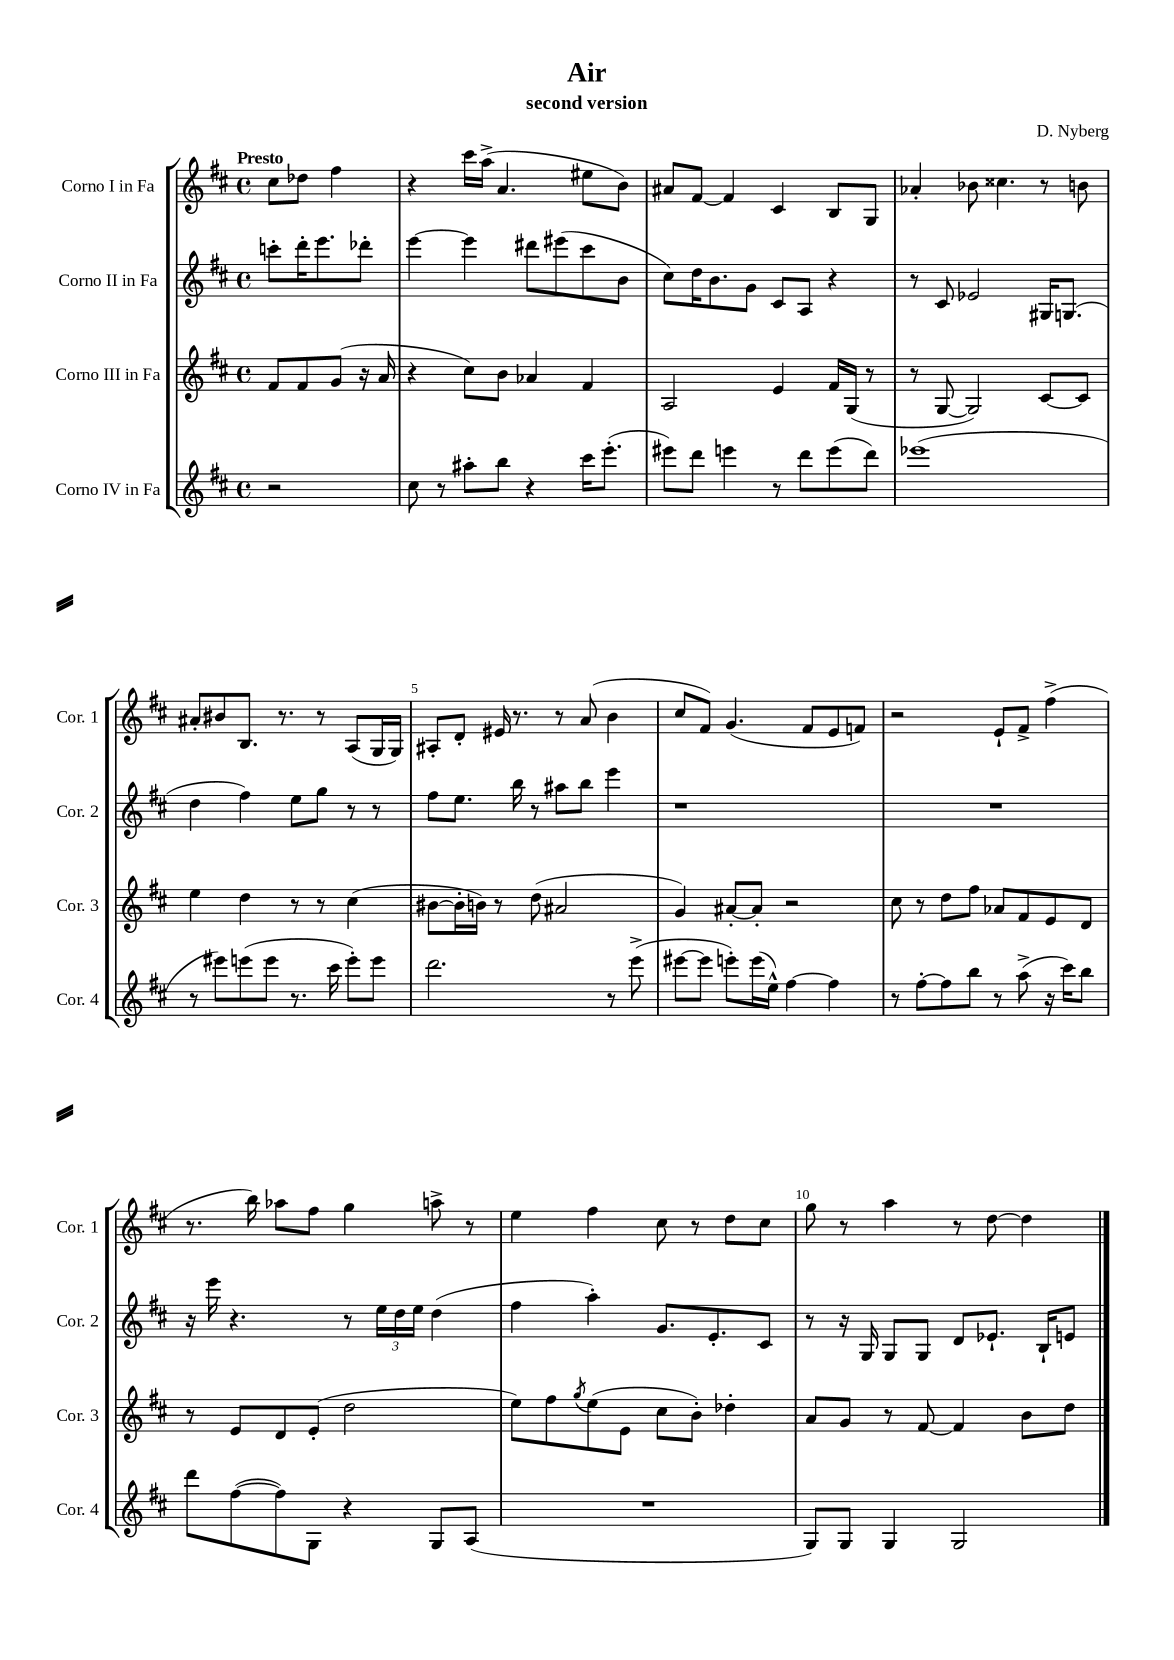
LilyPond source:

\header { title = "Air" composer = "D. Nyberg" subtitle = "second version" }
<<
\new StaffGroup <<
\new Staff = "s0" \with { instrumentName = "Corno I in Fa" shortInstrumentName = "Cor. 1" } {
    \clef treble \key d \major \defaultTimeSignature \time 4/4 \partial 2 \tempo "Presto"
    cis''8 des''8 fis''4 |
    r4 cis'''16 a''16->( a'4. eis''8 b'8) |
    ais'8 fis'8~ fis'4 cis'4 b8 g8 |
    aes'4-. bes'8 cisis''4. r8 b'8 |
    ais'8-. bis'8 b8. r8. r8 a8( g16 g16) |
    ais8-. d'8-. eis'16 r8. r8 a'8( b'4 |
    cis''8 fis'8) g'4.( fis'8 e'8 f'8) |
    r2 e'8-! fis'8-> fis''4->( |
    r8. b''16) aes''8 fis''8 g''4 a''8-> r8 |
    e''4 fis''4 cis''8 r8 d''8 cis''8 |
    g''8 r8 a''4 r8 d''8~ d''4 \bar "|." |
}
\new Staff = "s1" \with { instrumentName = "Corno II in Fa" shortInstrumentName = "Cor. 2" } {
    \clef treble \key d \major \defaultTimeSignature \time 4/4 \partial 2
    c'''8-. d'''16-. e'''8. des'''8-. |
    e'''4~ e'''4 dis'''8 eis'''8( cis'''8 b'8 |
    cis''8) d''16 b'8. g'8 cis'8 a8 r4 |
    r8 cis'8 ees'2 gis16 g8.( |
    d''4 fis''4) e''8 g''8 r8 r8 |
    fis''8 e''8. b''16 r8 ais''8 b''8 e'''4 |
    r1 |
    R1 |
    r16 e'''16 r4. r8 \tuplet 3/2 { e''16 d''16 e''16 } d''4( |
    fis''4 a''4-.) g'8. e'8.-. cis'8 |
    r8 r16 g16 g8 g8 d'8 ees'8.-! b16-! e'8 \bar "|." |
}
\new Staff = "s2" \with { instrumentName = "Corno III in Fa" shortInstrumentName = "Cor. 3" } {
    \clef treble \key d \major \defaultTimeSignature \time 4/4 \partial 2
    fis'8 fis'8 g'8( r16 a'16 |
    r4 cis''8) b'8 aes'4 fis'4 |
    a2 e'4 fis'16 g16( r8 |
    r8 g8~ g2) cis'8~ cis'8 |
    e''4 d''4 r8 r8 cis''4( |
    bis'8~ bis'16-. b'16) r8 d''8( ais'2 |
    g'4) ais'8~-. ais'8-. r2 |
    cis''8 r8 d''8 fis''8 aes'8 fis'8 e'8 d'8 |
    r8 e'8 d'8 e'8-.( d''2 |
    e''8) fis''8 \acciaccatura { g''8 } e''8( e'8 cis''8 b'8-.) des''4-. |
    a'8 g'8 r8 fis'8~ fis'4 b'8 d''8 \bar "|." |
}
\new Staff = "s3" \with { instrumentName = "Corno IV in Fa" shortInstrumentName = "Cor. 4" } {
    \clef treble \key d \major \defaultTimeSignature \time 4/4 \partial 2
    r2 |
    cis''8 r8 ais''8-. b''8 r4 cis'''16 e'''8.-.( |
    eis'''8) d'''8 e'''4 r8 d'''8 e'''8( d'''8) |
    ees'''1( |
    r8 eis'''8) e'''8( e'''8 r8. cis'''16 e'''8-.) e'''8 |
    d'''2. r8 e'''8->( |
    eis'''8~ eis'''8 e'''8-.) e'''16( e''16-^) fis''4~ fis''4 |
    r8 fis''8~-. fis''8 b''8 r8 a''8->( r16 cis'''16) b''8 |
    d'''8 fis''8~( fis''8) g8 r4 g8 a8( |
    R1 |
    g8) g8 g4 g2 \bar "|." |
}
>>
>>
\layout { \context { \Score \override BarNumber.break-visibility = ##(#f #t #t) barNumberVisibility = #(every-nth-bar-number-visible 5) } }
